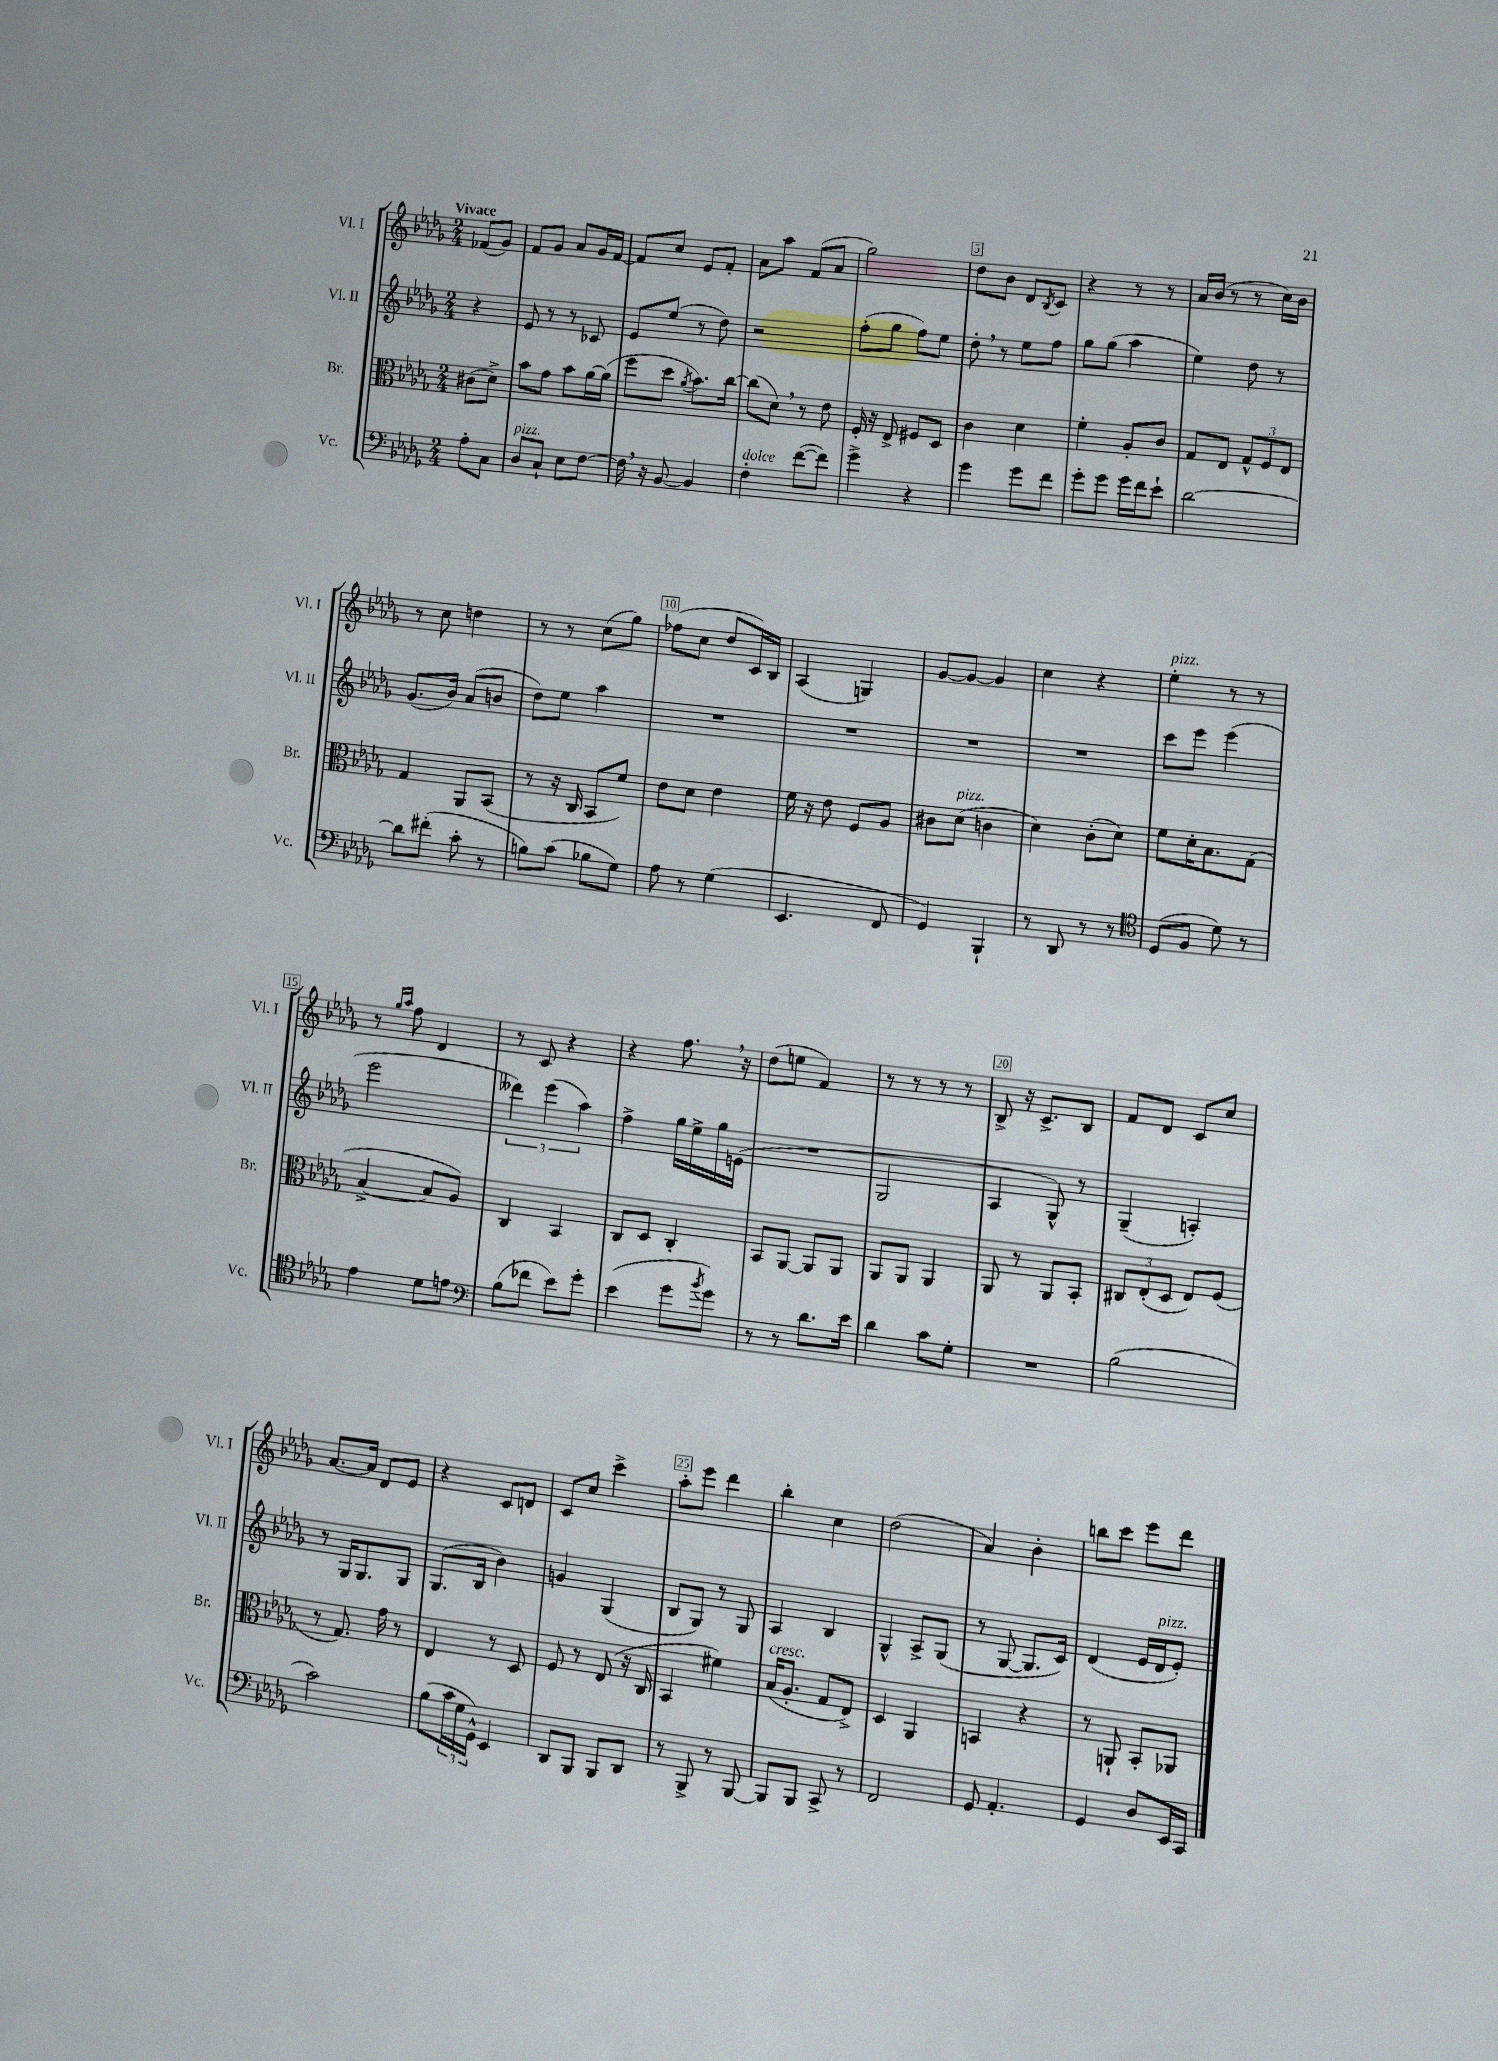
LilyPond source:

<<
\new StaffGroup <<
\new Staff = "s0" \with { instrumentName = "Vl. I" shortInstrumentName = "Vl. I" } {
    \clef treble \key des \major \numericTimeSignature \time 2/4 \partial 4 \tempo "Vivace"
    fes'8( ges'8) |
    f'8 ges'8 aes'8 ges'16 f'16~ |
    f'8 c''8 ees'8 f'8-. |
    aes'8 aes''8 f'8( aes'8 |
    ges''2) |
    des''8 bes'8 des'8 \acciaccatura { bes8 } c'8 |
    r4 r8 r8 |
    aes'16 bes'16( r8 r8 c''16) bes'16 |
    r8 c''8 d''4 |
    r8 r8 c''8( ges''8) |
    fes''8( c''8 des''8 c'16) bes16 |
    aes4( g4) |
    ges'8~ ges'8~ ges'4 |
    c''4 r4 |
    ees''4-.^\markup { \italic "pizz." } r8 r8 |
    r8 \grace { ges''16 aes''16 } f''8 des'4 |
    r8 c'8 r4 |
    r4 f''8. \breathe r16 |
    des''8( e''8 f'4) |
    r8 r8 r8 r8 |
    bes8-> r16 c'8.-> bes8 |
    f'8 des'8 c'8 c''8 |
    aes'8.~ aes'16 des'8 ees'8 |
    r4 c'8 d'8 |
    c'8 c''8 c'''4-> |
    aes''8-. ees'''8 des'''4 |
    bes''4-. c''4 |
    des''2( |
    aes'4) bes'4-. |
    b''8 c'''8 ees'''8 des'''8 \bar "|." |
}
\new Staff = "s1" \with { instrumentName = "Vl. II" shortInstrumentName = "Vl. II" } {
    \clef treble \key des \major \numericTimeSignature \time 2/4 \partial 4
    r4 |
    ees'8 r8 r8 ces'8 |
    ees'8 ees''8( r8 des''8) |
    r2 |
    f''8-.( ges''8 f''8) ees''8 |
    des''8-. \breathe r8 ees''8 f''8 |
    ges''8 ges''8( aes''4 |
    ees''4) des''8 r8 |
    ges'8.( bes'16) aes'8( b'8 |
    des''8) ees''8 aes''4 |
    R2 |
    R2 |
    R2 |
    R2 |
    c'''8 ees'''8 ees'''4( |
    ees'''2 |
    \tuplet 3/2 { deses'''4) ees'''4( aes''4) } |
    f''4-> ges''16 ees''16-> ges''16 e'16( |
    R2 |
    ges2 |
    aes4 ges8-^) r8 |
    ges4--( a4-.) |
    r8 ges16 ges8. ges8 |
    ges8.( bes16 bes'4) |
    g'4 ges4( |
    bes8 ges8) r8 ges8 |
    aes4 bes4 |
    ges4-^ aes8-> ges8( |
    r8 ges8~ ges8. c'16) |
    des'4( ees'16 des'16^\markup { \italic "pizz." } ees'8-.) \bar "|." |
}
\new Staff = "s2" \with { instrumentName = "Br." shortInstrumentName = "Br." } {
    \clef alto \key des \major \numericTimeSignature \time 2/4 \partial 4
    cis'8( des'8->) |
    bes'8 ges'8 bes'8 aes'16~ aes'16( |
    f''8 des''8 \acciaccatura { aes'8 } bes'8.) c''16~ |
    c''8( des'8) \breathe r8 ees'8 |
    f16-. r16 ees8-> fis8 des8 |
    c'4 des'4 |
    f'4-. aes8-. c'8 |
    ges8 ees8 \tuplet 3/2 { ges8-^ f8 ees8 } |
    ges4 aes,8 bes,8( |
    r8 r16 c16 bes,8 f'8) |
    ees'8 des'8 ees'4 |
    f'16 r16 ees'8 f8 aes8 |
    cis'8 des'8^\markup { \italic "pizz." }( c'4 |
    des'4) c'8-.( des'8) |
    f'8 des'16-. bes8. ges8( |
    bes4~-> bes8 aes8) |
    c4 bes,4 |
    c8 des8 c4-. |
    bes,8 aes,8~ aes,8 aes,8 |
    aes,8 aes,8 aes,4 |
    aes,8 r8 aes,8 bes,8-. |
    \tuplet 3/2 { cis8 ees8-.( des8 } ees8) f8( |
    r8 ges8.) ges'16 r8 |
    ees4 r8 des8 |
    f8 r8 ees8( r16 c16 |
    bes,4 fis'4) |
    bes16^\markup { \italic "cresc." }( aes8.-. ges8 ees8->) |
    des4 aes,4 |
    b,4 r4 |
    r8 a,8-! bes,8-. aes,8 \bar "|." |
}
\new Staff = "s3" \with { instrumentName = "Vc." shortInstrumentName = "Vc." } {
    \clef bass \key des \major \numericTimeSignature \time 2/4 \partial 4
    aes8-. c8 |
    des8^\markup { \italic "pizz." } c8-! ees8 f8~ |
    f16 \breathe r16 bes,8~ bes,4 |
    f4-.^\markup { \italic "dolce" } f'8~( f'8) |
    ges'4-> r4 |
    ges'4 ges'8 f'8 |
    ges'8-. ges'8 ges'16 f'16 ees'8-! |
    des'2~ |
    des'8 fis'8-.( c'8-. r8 |
    b8) c'8( bes8 ges8) |
    aes8 r8 ges4( |
    ees,4. f,8 |
    ges,4) bes,,4-! |
    r8 des,8 r8 r8 |
    \clef tenor des8( f8 des'8) r8 |
    ees'4 des'8 e'8 |
    \clef bass bes8( fes'8 ees'8) ges'8-. |
    ees'4( ges'8 \acciaccatura { bes'8 } ges'8) |
    r8 r8 des'8. ees'16 |
    des'4 c'8 ges8-. |
    R2 |
    bes2( |
    c'2) |
    bes8( \tuplet 3/2 { c'16 ges16 ges,16-^) } ees,4 |
    des,8 bes,,8 bes,,8 des,8 |
    r8 bes,,8-> r8 bes,,8~ |
    bes,,8 bes,,8 c,8-> r8 |
    f,2 |
    ges,8 aes,4.-. |
    ges,4 des8 ees,16 c,16 \bar "|." |
}
>>
>>
\layout { \context { \Score \override BarNumber.break-visibility = ##(#f #t #t) barNumberVisibility = #(every-nth-bar-number-visible 5) \override BarNumber.stencil = #(make-stencil-boxer 0.1 0.3 ly:text-interface::print) } }
